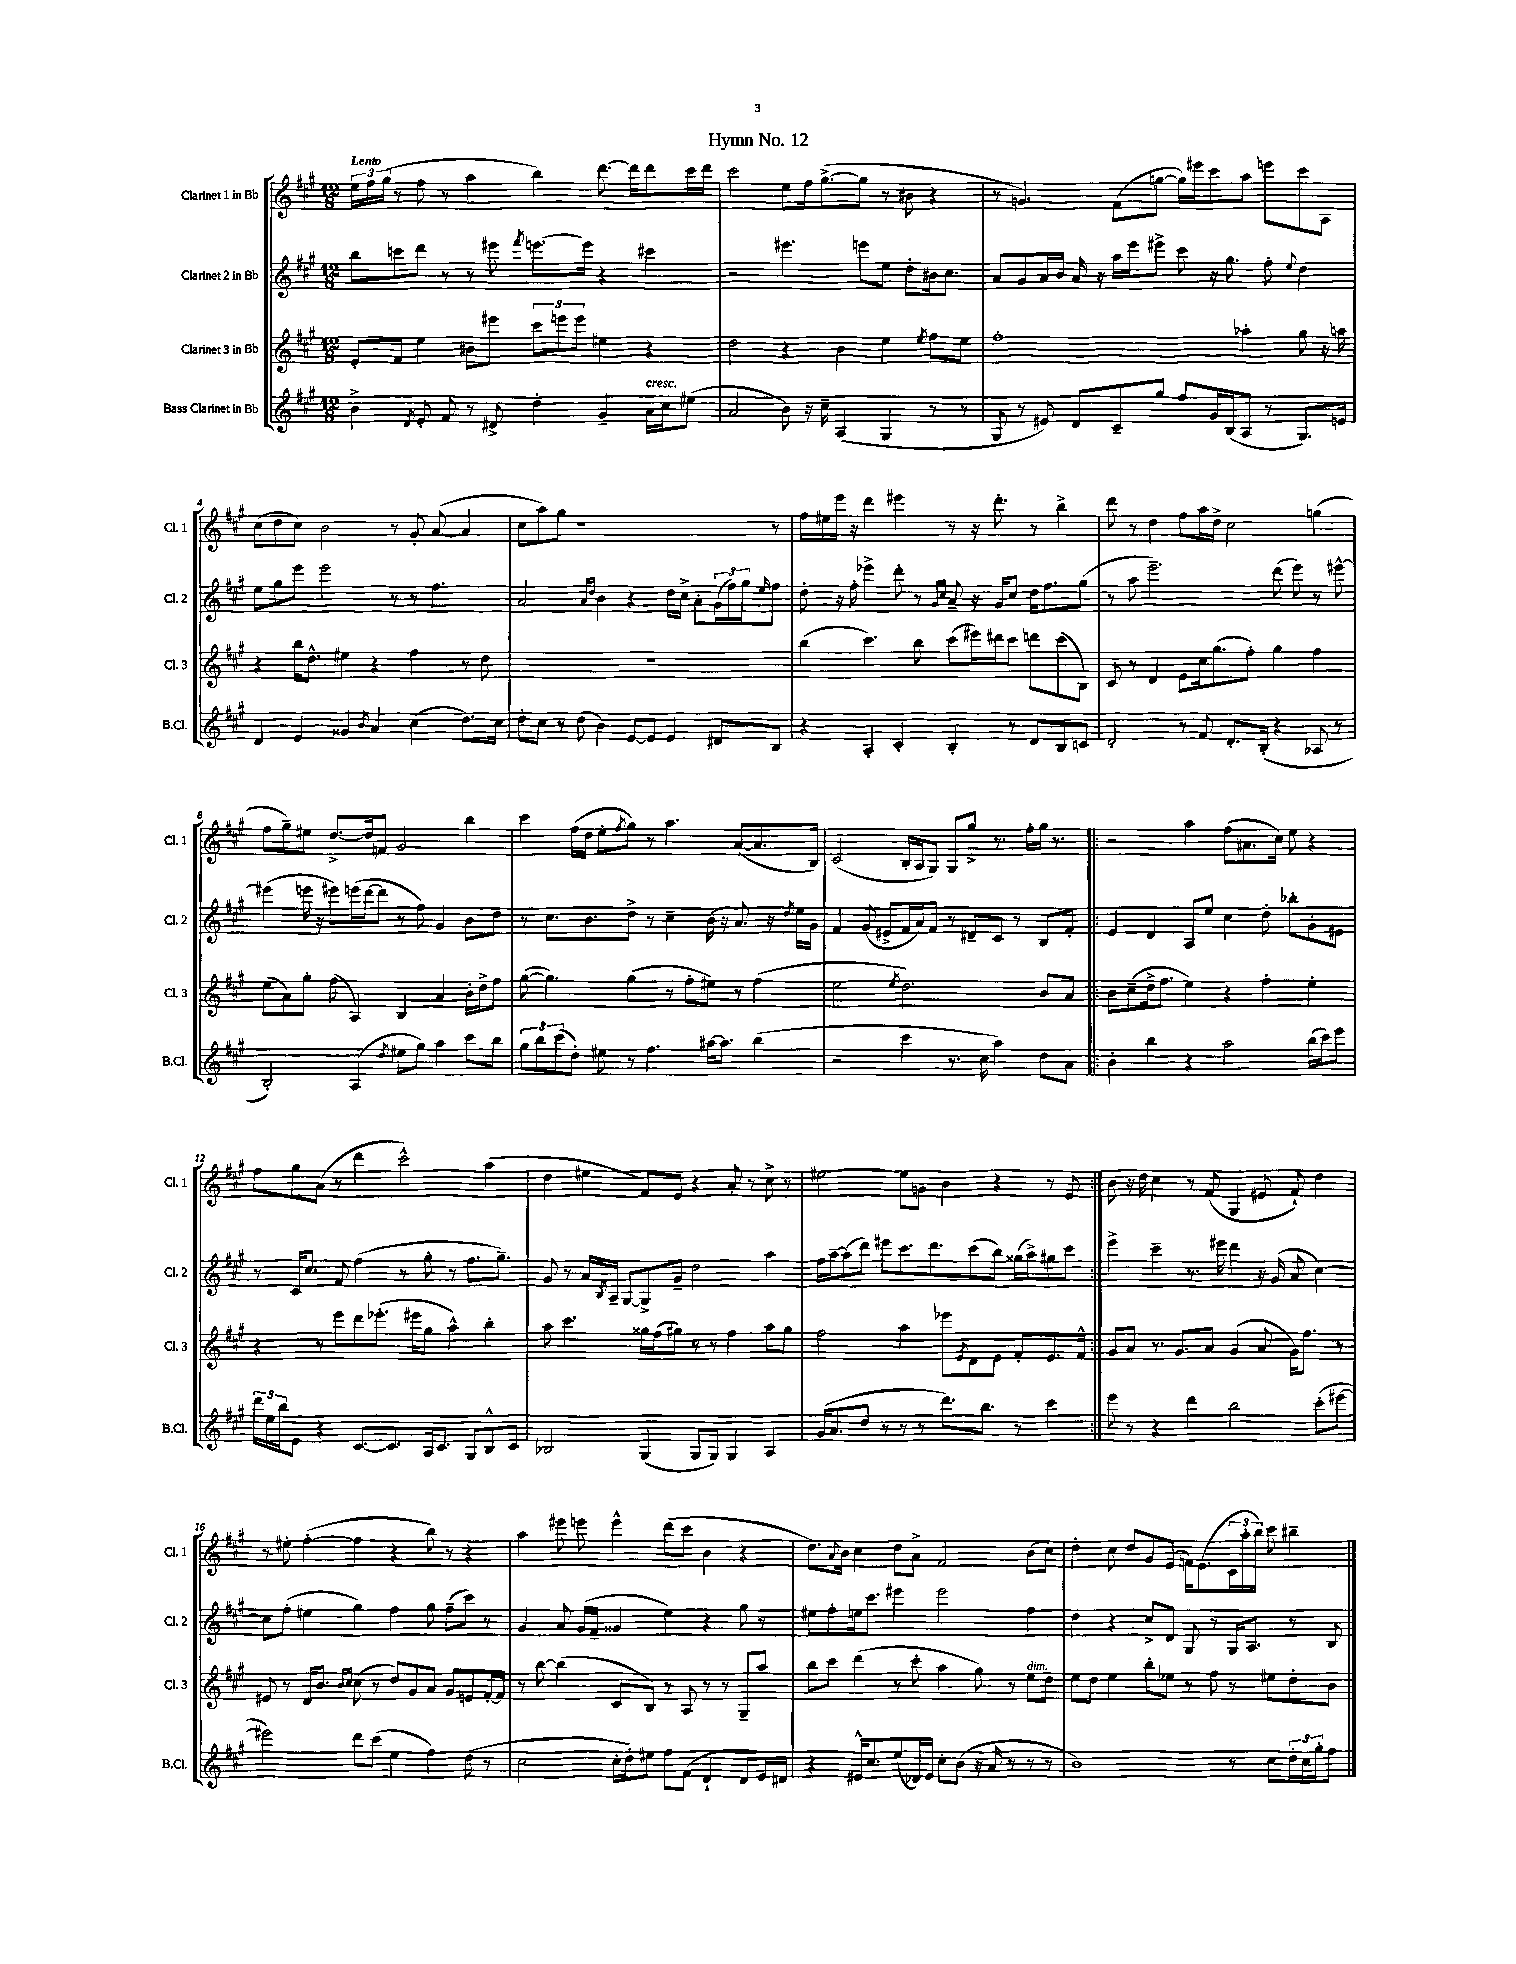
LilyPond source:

\header { title = "Hymn No. 12" }
<<
\new StaffGroup <<
\new Staff = "s0" \with { instrumentName = "Clarinet 1 in Bb" shortInstrumentName = "Cl. 1" } {
    \clef treble \key a \major \numericTimeSignature \time 12/8 \tempo "Lento"
    \tuplet 3/2 { e''16 fis''16 gis''16( } r8 fis''8 r8 a''4 b''4) d'''8.~ d'''16 d'''8 cis'''16 d'''16 |
    cis'''2 e''8 fis''16 gis''8.~->( gis''8 r8 bis'8 r4 |
    r8 g'4.) fis'8( g''8~ g''16) eis'''16 cis'''8 a''8 e'''8 cis'''8 a8 |
    cis''8( d''8 cis''8) b'2 r8 gis'8-. a'8~( a'4 |
    cis''8 a''8) gis''8 r1 r8 |
    fis''16 eis''16 e'''16 r16 d'''4 eis'''4 r8 r16 d'''8.-. r8 b''4-> |
    d'''8 r8 d''4 fis''8 a''16 d''16-> cis''2 g''4( |
    fis''8 gis''8--) eis''8 d''8.~-> d''16 f'8 gis'2 b''4 |
    cis'''4 fis''16( d''16 e''8-. \acciaccatura { fis''8 } gis''8) r8 a''4. a'8~( a'8. b16) |
    cis'2( b16-. a16 gis8) gis8 gis''8-> r8. fis''16-. gis''16 r8. |
    \repeat volta 2 { r2 a''4 fis''8( ais'8. cis''16) e''8 r4 |
    fis''8 gis''8 a'8( r8 d'''4 cis'''2-^) a''4( |
    d''4 eis''4 fis'8) e'8 r4 a'8-. r8 cis''8-> r8 |
    eis''2~ eis''8 g'8 b'4 r4 r8 e'8 | }
    b'8 r16 d''16 cis''4 r8 fis'8( gis4 eis'8 fis'8-!) d''4 |
    r8 eis''8-. fis''4~-.( fis''4 r4 b''8) r8 r4 |
    a''4 eis'''8 e'''8 e'''4-^ d'''8( cis'''8 b'4 r4 |
    d''8.) \appoggiatura { a'8 } b'16 cis''4 d''8 a'8-> fis'2 b'8( cis''8) |
    d''4-. cis''8 d''8 gis'8 e'8( f'16) e'8.( \tuplet 3/2 { cis'16 a''16-. b''16) } cis'''8 bis''4-- \bar "|." |
}
\new Staff = "s1" \with { instrumentName = "Clarinet 2 in Bb" shortInstrumentName = "Cl. 2" } {
    \clef treble \key a \major \numericTimeSignature \time 12/8
    b''8 c'''8 d'''8 r8 r8 eis'''8 \acciaccatura { fis'''8 } e'''8.~ e'''16 r4 cis'''4 |
    r2 eis'''4. e'''8 e''8 d''8-. bis'16 cis''8. |
    a'8 gis'8 a'16 b'16 a'16 r16 a''16 e'''16 eis'''8-> cis'''8 r16 gis''8. fis''8-. \appoggiatura { e''8 } d''4 |
    e''8 gis''8 e'''8 e'''2 r8 r8 fis''4. |
    a'2 \grace { a'16 d''16 } b'4 r4 d''16 cis''16-> a'8-. \tuplet 3/2 { gis'16( fis''16) gis''16 } \grace { e''16 } fis''8 |
    d''8-. r16 fis''16-. ees'''4-> d'''8-. r8 \grace { gis'16 cis''16 } a'8-- r16 gis'16 cis''8 d''16 fis''8. gis''8( |
    r8 a''8 e'''2.--) d'''8( e'''8) r8 eis'''8~-^ |
    eis'''4( e'''16 r16 eis'''8) e'''16( d'''16~ d'''8 r8 fis''8) gis'4 b'8 d''8 |
    r8 cis''8. b'8. d''8-> r8 cis''4-- b'16( r16 a'8.) r16 \acciaccatura { d''8 } e''16 gis'16 |
    fis'4 gis'8( eis'8-> fis'16 a'16) fis'8 r8 dis'8-- cis'8 r8 b8 fis'8-. |
    \repeat volta 2 { e'4 d'4 a8 e''8 cis''4 d''8-. bes''8-. gis'8-. eis'8 |
    r8 cis'16 cis''8. fis'8 fis''4( r8 gis''8-. r8 fis''8. gis''8.--) |
    gis'8 r8 a'16 \acciaccatura { b8 } a16-- gis8~ gis8-> gis'8-- d''2 a''4 |
    fis''16 a''16~-- a''8( d'''8) eis'''8 cis'''8. d'''8. cis'''8( b''8) gisis''16( a''16->) gis''8 cis'''8 | }
    e'''4-> cis'''4-- r8. eis'''16 d'''4 r16 gis'16( a'8 cis''4~) |
    cis''8 fis''8-.( eis''4 gis''4) fis''4 gis''8 fis''8--( cis'''8) r8 |
    gis'4 a'8 gis'16( fis'16-- gisis'4 e''4) r4 gis''8 r8 |
    eis''8 fis''8-. e''16 cis'''8. eis'''4 eis'''2 fis''4 |
    d''4 r4 cis''8-> d'8 gis8 r8 gis16 a8. r8 b8 \bar "|." |
}
\new Staff = "s2" \with { instrumentName = "Clarinet 3 in Bb" shortInstrumentName = "Cl. 3" } {
    \clef treble \key a \major \numericTimeSignature \time 12/8
    e'8-. fis'8 e''4 bis'8 eis'''8 \tuplet 3/2 { cis'''8 e'''8 e'''8 } eis''4 r4 |
    d''2 r4 b'4 e''4 \acciaccatura { e''8 } fis''8 e''8 |
    fis''1-. aes''4-. gis''8 r16 a''16 |
    r4 b''16 d''8.-^ eis''4 r4 fis''4 r8 d''8 |
    R1. |
    b''4( cis'''4.) b''8 cis'''8( eis'''16) dis'''16 cis'''8 d'''8 cis'''8( b8) |
    cis'8 r8 d'4 e'8 cis''16 gis''8.( fis''8-.) gis''4 fis''4 |
    e''8( a'8) gis''8-. fis''8( a4) b4 a'4 b'16-. d''16-> fis''8 |
    gis''8~( gis''4.) gis''4( r8 fis''8-. eis''8) r8 fis''4( |
    e''2 \acciaccatura { e''8 } d''2.) b'8 a'8 |
    \repeat volta 2 { b'8 cis''8--( d''16-> fis''8. e''4) r4 fis''4-. e''4-. |
    r4 r8 e'''8 d'''8 ees'''8.-.( eis'''16 gis''8 a''4-^) b''4-. |
    a''8 cis'''4. gisis''16 fis''16( gis''8) r8 r8 fis''4 a''8 gis''8 |
    fis''2 a''4 ees'''8 \acciaccatura { e'8 } d'8 e'8 fis'8-. e'8. fis'16-^ | }
    gis'8 a'8 r8. gis'8. a'8 gis'4( a'8 gis'16) fis''8. r8 |
    eis'8 r8 d'16 b'8. \grace { b'16 cis''16 } cis''8( r8 d''8) gis'8 a'8 gis'8 e'8 fis'16~-. fis'16 |
    r8 b''8~ b''4( cis'8 b8) r8 a8 r8 r8 gis8-- a''8 |
    b''8 cis'''8 d'''4( r8 cis'''8-. a''4 gis''8) r8 e''8^\markup { \italic "dim." } d''8 |
    e''8 d''8 e''4 b''8-. ees''8 r8 fis''8 r8 eis''8 d''8-. b'8 \bar "|." |
}
\new Staff = "s3" \with { instrumentName = "Bass Clarinet in Bb" shortInstrumentName = "B.Cl." } {
    \clef treble \key a \major \numericTimeSignature \time 12/8
    b'4-> \acciaccatura { d'8 } e'8-. fis'8 r8 dis'8-> d''4-. gis'4-- a'16^\markup { \italic "cresc." } cis''16 eis''8( |
    a'2 b'8) r16 cis''16-- a4( gis4 r8 r8 |
    gis8 r8 eis'8) d'8 cis'8-- gis''8 fis''8 gis'16 b16( a8 r8 gis8.) e'16 |
    d'4 e'4 gisis'4 \acciaccatura { b'8 } a'4 cis''4( d''8.) cis''16 |
    d''8-. cis''8 r8 d''8( b'4) e'8~ e'8 e'4 dis'8 b8 |
    r4 a4-. cis'4-. b4-. r8 d'8 b8 c'8 |
    d'2-. r8 fis'8 d'8.-. b16-.( r4 aes8 r8 |
    b2-.) a4( \acciaccatura { d''8 } eis''8 gis''8) a''4 cis'''8 b''8 |
    \tuplet 3/2 { gis''8 b''8 cis'''8( } d''8-.) eis''8 r8 fis''4. ais''16~ ais''8. b''4( |
    r2 cis'''4 r8. cis''16 a''4) d''8 a'8 |
    \repeat volta 2 { b'4-. b''4 r4 a''2 b''16( cis'''16) e'''8 |
    \tuplet 3/2 { d'''16 e''16 b''16 } e'8 r4 cis'8.~ cis'8. a16 cis'8. gis8 b8-^ cis'8 |
    bes2 gis4( gis8 gis8) gis4 a4 |
    gis'16( a'8. d''8 r8 r8 r8 d'''8.) b''8. r8 cis'''4 | }
    e'''8 r8 r4 d'''4 b''2 cis'''8-.( eis'''8~ |
    eis'''2) d'''8 cis'''8( e''4 fis''4) d''8( r8 |
    cis''2 cis''16-. d''16-.) eis''8 fis''8 fis'8( d'4-! d'8 e'16) dis'16 |
    r4 eis'16-^ cis''8. e''8( des'16) eis'16 cis''8-. b'8( r16 a'16 r8 r8 r8 |
    b'1) r8 cis''8 \tuplet 3/2 { d''16-. cis''16 gis''16-. } fis''8 \bar "|." |
}
>>
>>
